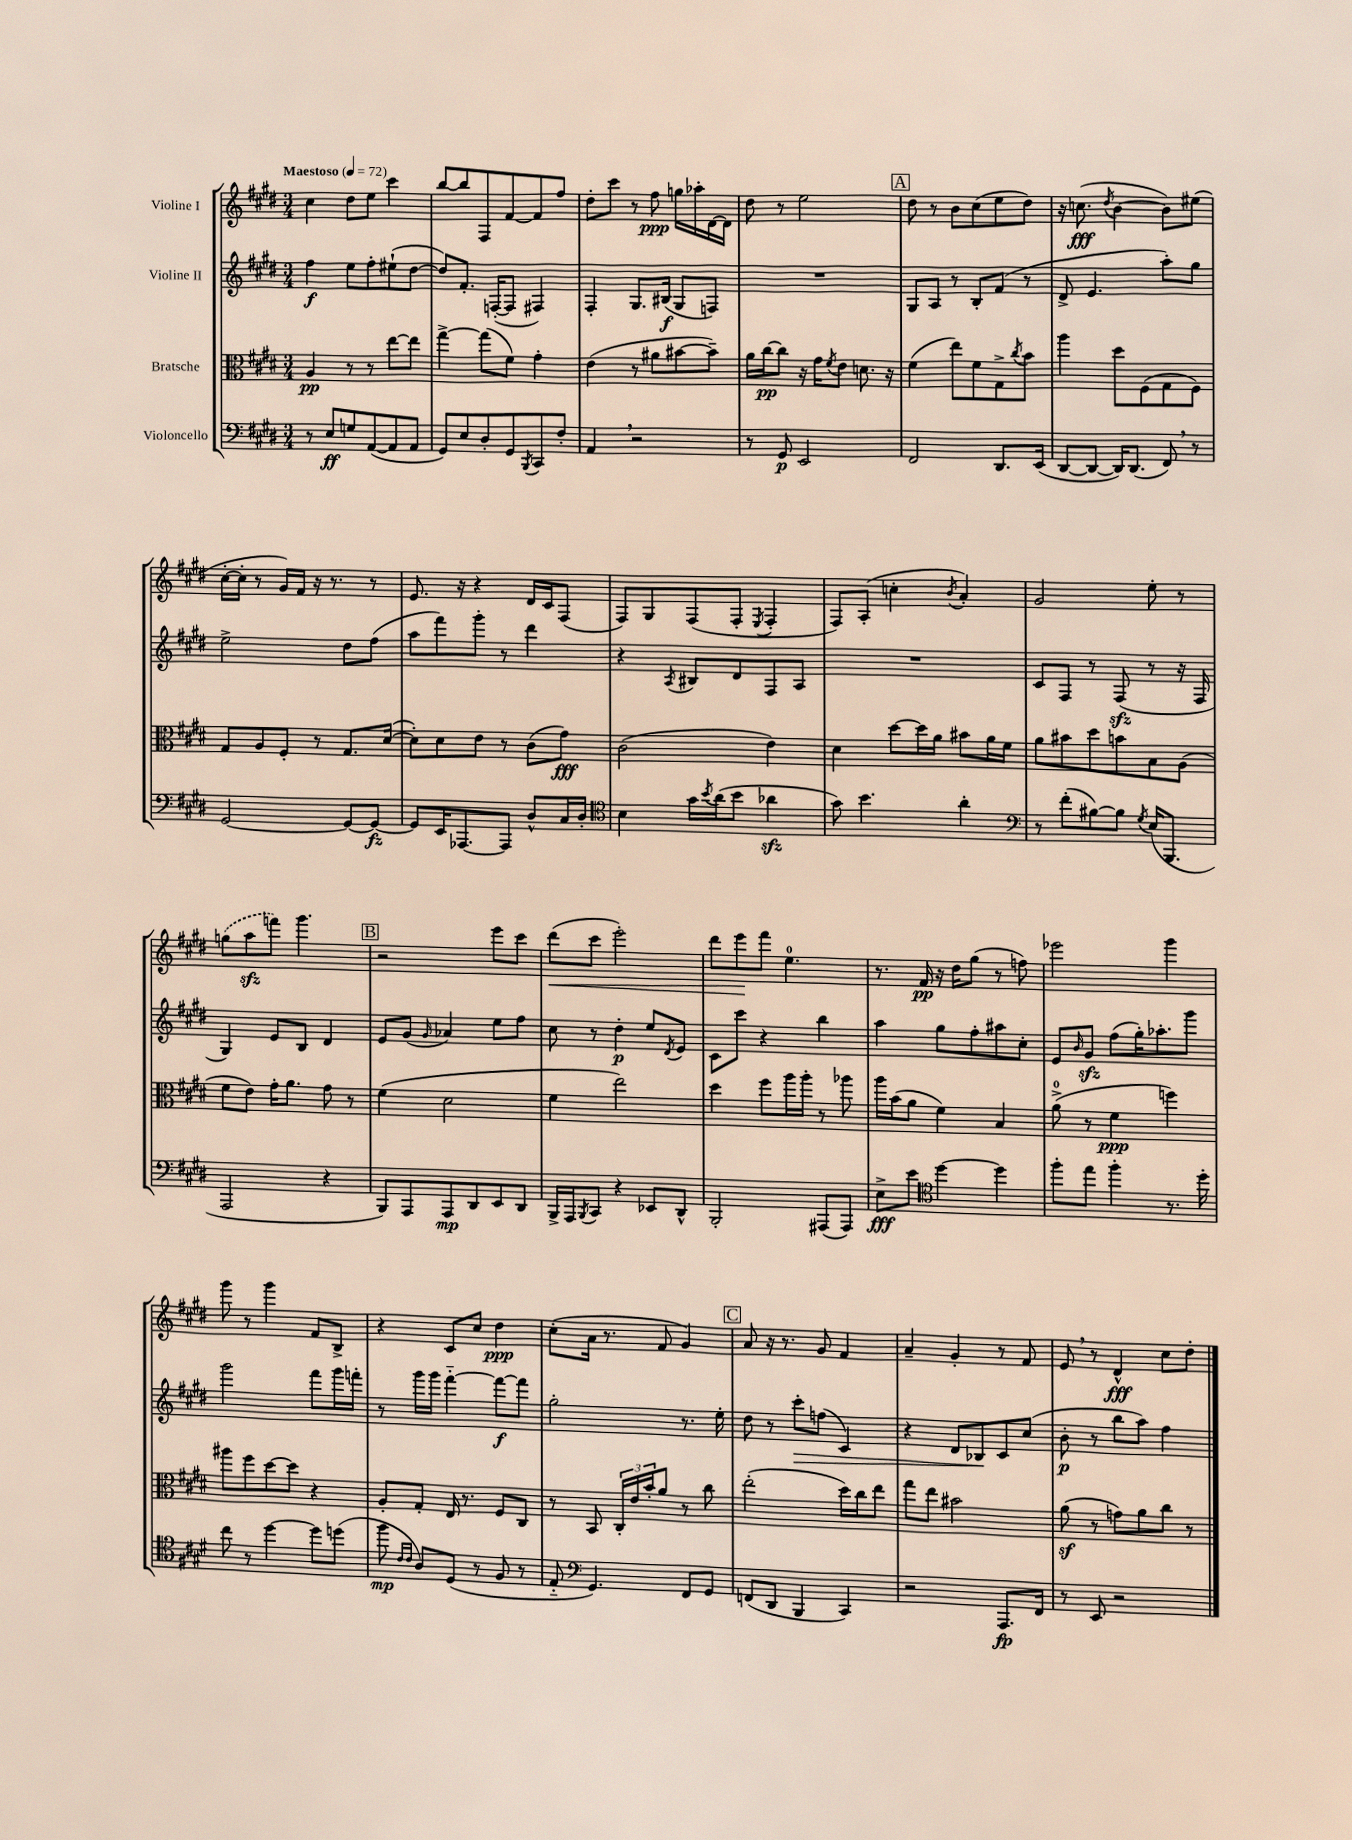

**kern	**dynam	**kern	**dynam	**kern	**dynam	**kern	**dynam
*part4	*part4	*part3	*part3	*part2	*part2	*part1	*part1
*staff4	*staff4	*staff3	*staff3	*staff2	*staff2	*staff1	*staff1
*I"Violoncello	*	*I"Bratsche	*	*I"Violine II	*	*I"Violine I	*
*clefF4	*	*clefC3	*	*clefG2	*	*clefG2	*
*k[f#c#g#d#]	*	*k[f#c#g#d#]	*	*k[f#c#g#d#]	*	*k[f#c#g#d#]	*
*M3/4	*	*M3/4	*	*M3/4	*	*M3/4	*
*MM72	*	*MM72	*	*MM72	*	*MM72	*
=1	=1	=1	=1	=1	=1	=1	=1
!	!	!	!	!	!	!LO:TX:a:B:t=Maestoso	!
8r	.	4A/	pp	4ff#\	f	4cc#\	.
8E/L	ff	.	.	.	.	.	.
8Gn/	.	8r	.	8ee\L	.	8dd#\L	.
([8AA/	.	8r	.	8ff#'\	.	8ee\J	.
8AA/]	.	[8ee\L	.	(8ee#X`\	.	4ccc#\	.
8AA/J	.	8ee\J]	.	[8dd#\J	.	.	.
=2	=2	=2	=2	=2	=2	=2	=2
8GG#/L)	.	[4gg#^\	.	8dd#/L])	.	[8bb/L	.
8E/	.	.	.	8.f#'/J	.	8bb/]	.
8D#'/	.	(8gg#\L]	.	.	.	8F#/	.
.	.	.	.	([16Fn'/KL	.	.	.
8GG#/	.	8f#\J)	.	8F/J]	.	[8f#/	.
8qBBB/	.	.	.	.	.	.	.
8CC#/	.	4g#'\	.	4F#X/)	.	8f#/]	.
8F#'/J	.	.	.	.	.	8ff#/J	.
=3	=3	=3	=3	=3	=3	=3	=3
4AA,/	.	(4e\	.	4F#'/	.	8dd#'\L	.
.	.	.	.	.	.	8ccc#\J	.
2r	.	8r	.	8.G#/L	.	8r	.
.	.	8a#X\L	.	.	.	8ff#\	ppp
.	.	.	.	(16B#X/Jk	f	.	.
.	.	[8b#X\	.	8G#/L	.	16ggn\LL	.
.	.	.	.	.	.	16aa-X'\	.
.	.	8b#~\J])	.	8Fn/J)	.	[16d#\	.
.	.	.	.	.	.	16d#\JJ]	.
=4	=4	=4	=4	=4	=4	=4	=4
8r	.	16a\LL	.	2.r	.	8dd#\	.
.	.	[16cc#\J	pp	.	.	.	.
8GG#/	p	8cc#\J]	.	.	.	8r	.
2EE/	.	16r	.	.	.	2ee\	.
.	.	16g#\KL	.	.	.	.	.
.	.	8qf#/	.	.	.	.	.
.	.	8e\J	.	.	.	.	.
.	.	8.dn\	.	.	.	.	.
.	.	16r	.	.	.	.	.
!!LO:REH:place=s1:t=A
=5	=5	=5	=5	=5	=5	=5	=5
2FF#/	.	(4f#\	.	8G#/L	.	8dd#\	.
.	.	.	.	8A/J	.	8r	.
.	.	8ee\L)	.	8r	.	8b\L	.
.	.	8f#\	.	8B'/L	.	(8cc#\	.
8.DD#/L	.	8G#^\	.	(8f#/J	.	8ee\	.
.	.	8qcc#/	.	.	.	.	.
.	.	8b\J	.	8r	.	8dd#\J)	.
(16EE/Jk	.	.	.	.	.	.	.
=6	=6	=6	=6	=6	=6	=6	=6
[8DD#/L	.	4aa\	.	8d#^/	.	16r	.
.	.	.	.	.	.	(8.ccn\	fff
8DD#/J_	.	.	.	4.e/	.	.	.
.	.	.	.	.	.	8qdd#/	.
16DD#/KL])	.	8dd#\L	.	.	.	[4b\	.
(8.DD#/J	.	.	.	.	.	.	.
.	.	(8F#\	.	.	.	.	.
8FF#,/)	.	8G#\	.	8aa'\L)	.	8b\L])	.
8r	.	8F#\J)	.	8gg#\J	.	(8ee#X\J	.
!!LO:LB:g=z
=7	=7	=7	=7	=7	=7	=7	=7
[2GG#/	.	8G#/L	.	2ee^\	.	[16cc#'\LL	.
.	.	.	.	.	.	16cc#'\JJ]	.
.	.	8A/	.	.	.	8r	.
.	.	8F#'/J	.	.	.	16g#/LL)	.
.	.	.	.	.	.	16f#/JJ	.
.	.	8r	.	.	.	16r	.
.	.	.	.	.	.	8.r	.
8GG#/L_	.	8.G#/L	.	8dd#\L	.	.	.
8GG#/J_	fz	.	.	(8ff#\J	.	8r	.
.	.	([16d#/Jk	.	.	.	.	.
=8	=8	=8	=8	=8	=8	=8	=8
8GG#/L]	.	8d#'\L])	.	8aa\L	.	8.e/	.
16EE/K	.	8d#\	.	8fff#\)	.	.	.
[8.AAA-X/	.	.	.	.	.	16r	.
.	.	8e\J	.	8ggg#'\J	.	4r	.
8AAA-/J]	.	8r	.	8r	.	.	.
8D#^^/L	.	(8c#\L	.	4ddd#\	.	16d#/LL	.
.	.	.	.	.	.	16c#/J	.
16C#/L	.	8g#\J)	fff	.	.	(8F#/J	.
16D#'/JJ	.	.	.	.	.	.	.
=9	=9	=9	=9	=9	=9	=9	=9
*clefC4	*	*	*	*	*	*	*
4B\	.	(2c#\	.	4r	.	8F#/L)	.
.	.	.	.	.	.	8G#/	.
.	.	.	.	8qA/	.	.	.
16g#\LL	.	.	.	8B#X/L	.	(8F#/	.
8qb/	.	.	.	.	.	.	.
(16a\J	.	.	.	.	.	.	.
8b\J	.	.	.	8d#/	.	8F#'/J	.
.	.	.	.	.	.	8qE/	.
4a-Xzz\	.	4e\)	.	8F#/	.	4F#'/	.
.	.	.	.	8A/J	.	.	.
=10	=10	=10	=10	=10	=10	=10	=10
8g#\)	.	4d#\	.	2.r	.	8F#/L)	.
4.b\	.	.	.	.	.	(8A'/J	.
.	.	[8dd#\L	.	.	.	4ccn'\	.
.	.	16dd#\L]	.	.	.	.	.
.	.	16a\JJ	.	.	.	.	.
.	.	.	.	.	.	8qb/	.
4a'\	.	8b#X\L	.	.	.	4a'/)	.
.	.	16a\L	.	.	.	.	.
.	.	16f#\JJ	.	.	.	.	.
=11	=11	=11	=11	=11	=11	=11	=11
*clefF4	*	*	*	*	*	*	*
8r	.	8a\L	.	8c#/L	.	2g#/	.
(8f#'\L	.	8b#X\	.	8F#/J	.	.	.
[8B#X\)	.	8dd#\	.	8r	.	.	.
8B#\J]	.	8bn\	.	(8F#zz/	.	.	.
8qG#/	.	.	.	.	.	.	.
(16E/KL	.	8B\	.	8r	.	8ee'\	.
8.BBB/J	.	.	.	.	.	.	.
.	.	(8A\J	.	16r	.	8r	.
.	.	.	.	16F#/	.	.	.
!!LO:LB:g=z
=12	=12	=12	=12	=12	=12	=12	=12
2AAA/	.	8f#\L	.	4G#/)	.	(8ggn\L	.
.	.	8e\J)	.	.	.	8aazz\	.
.	.	16g#'\KL	.	8e/L	.	8fffn\J)	.
.	.	8.a\J	.	.	.	.	.
.	.	.	.	8B/J	.	4.ggg#\	.
4r	.	8g#\	.	4d#/	.	.	.
.	.	8r	.	.	.	.	.
!!LO:REH:place=s1:t=B
=13	=13	=13	=13	=13	=13	=13	=13
8BBB/L)	.	(4f#\	.	8e/L	.	2r	.
8AAA/	.	.	.	(8g#/J	.	.	.
.	.	.	.	16qqg#/	.	.	.
8AAA/	mp	2d#\	.	4a-X/)	.	.	.
8DD#/	.	.	.	.	.	.	.
8EE/	.	.	.	8ee\L	.	8eee\L	.
8DD#/J	.	.	.	8ff#\J	.	8ccc#\J	.
=14	=14	=14	=14	=14	=14	=14	=14
!	!	!	!	!	!	!	!LO:HP:b
16BBB^/LL	.	4f#\	.	8cc#\	.	(8ddd#\L	<
16AAA/J	.	.	.	.	.	.	.
8qBBB/	.	.	.	.	.	.	.
8CC#/J	.	.	.	8r	.	8ccc#\J	.
4r	.	2ee\)	.	4dd#'\	p	2eee'\)	.
8EE-X/L	.	.	.	8ee/L	.	.	.
.	.	.	.	8qd#/	.	.	.
8DD#^^/J	.	.	.	8e/J	.	.	.
=15	=15	=15	=15	=15	=15	=15	=15
2BBB'/	.	4dd#\	.	8c#\L	.	8ddd#\L	.
.	.	.	.	8ccc#\J	.	8eee\	.
.	.	8ff#\L	.	4r	.	8fff#\J	[
.	.	16aa\L	.	.	.	4.ee\	.
.	.	16aa'\JJ	.	.	.	.	.
(8AAA#X/L	.	8r	.	4bb\	.	.	.
8AAA#/J)	.	8aa-X\	.	.	.	.	.
=16	=16	=16	=16	=16	=16	=16	=16
8E^\L	fff	16aa\LL	.	4aa\	.	8.r	.
.	.	(16b\J	.	.	.	.	.
8e\J	.	8a\J	.	.	.	.	.
.	.	.	.	.	.	16f#/	pp
*clefC4	*	*	*	*	*	*	*
[4dd#\	.	4f#\)	.	8gg#\L	.	16r	.
.	.	.	.	.	.	16dd#\KL	.
.	.	.	.	8ff#'\	.	(8gg#\J	.
4dd#\]	.	4B/	.	8aa#X\	.	8r	.
.	.	.	.	8cc#'\J	.	8ffn\)	.
=17	=17	=17	=17	=17	=17	=17	=17
8ff#'\L	.	(8a^\	.	8e/L	.	2eee-X\	.
.	.	.	.	16qqb/	.	.	.
8ee\J	.	8r	.	8g#zz/J	.	.	.
4ff#'\	.	4f#\	ppp	(8ff#\L	.	.	.
.	.	.	.	16gg#'\K)	.	.	.
.	.	.	.	8.aa-X'\	.	.	.
8.r	.	4ffn\)	.	.	.	4ggg#\	.
.	.	.	.	8ggg#\J	.	.	.
16dd#'\	.	.	.	.	.	.	.
!!LO:LB:g=z
=18	=18	=18	=18	=18	=18	=18	=18
8cc#\	.	8aa#X\L	.	2ggg#\	.	8ggg#\	.
8r	.	8ff#\	.	.	.	8r	.
[4dd#\	.	[8dd#\	.	.	.	4ggg#\	.
.	.	8dd#\J]	.	.	.	.	.
8dd#\L]	.	4r	.	8fff#\L	.	8f#/L	.
(8ddn\J	.	.	.	16ggg#\L	.	8B^/J	.
.	.	.	.	16fffn'\JJ	.	.	.
=19	=19	=19	=19	=19	=19	=19	=19
8ff#\	mp	8A'/L	.	8r	.	4r	.
16qqc#/LL	.	.	.	.	.	.	.
16qqc#/JJ	.	.	.	.	.	.	.
8A/L)	.	8G#'/J	.	16ggg#\LL	.	.	.
.	.	.	.	16ggg#\JJ	.	.	.
(8D#/J	.	16E/	.	[4fff#\	.	8c#/L	.
.	.	8.r	.	.	.	.	.
8r	.	.	.	.	.	8cc#/J	.
8F#/	.	8F#/L	.	8fff#\L_	f	4dd#\	ppp
8r	.	8C#/J	.	8fff#\J]	.	.	.
=20	=20	=20	=20	=20	=20	=20	=20
8E/	.	8r	.	2gg#'\	.	(8cc#'\L	.
*clefF4	*	*	*	*	*	*	*
4.GG#/)	.	8BB/	.	.	.	16a\Jk	.
.	.	.	.	.	.	8.r	.
.	.	24C#'/LL	.	.	.	.	.
.	.	24e/	.	.	.	.	.
.	.	24b'/J	.	.	.	.	.
.	.	8a/J	.	.	.	8f#/	.
8FF#/L	.	8r	.	8.r	.	4g#/)	.
8GG#/J	.	8cc#\	.	.	.	.	.
.	.	.	.	16ee'\	.	.	.
!!LO:REH:place=s1:t=C
=21	=21	=21	=21	=21	=21	=21	=21
(8FFn/L	.	(2ee'\	.	8dd#\	.	8a/	.
8DD#/J	.	.	.	8r	.	16r	.
.	.	.	.	.	.	8.r	.
!	!	!	!	!	!LO:HP:b	!	!
4BBB/	.	.	.	8ccc#'\L	>	.	.
.	.	.	.	(8ffn\J	.	8g#/	.
4CC#/)	.	16dd#\LL)	.	4c#/)	.	4f#/	.
.	.	16cc#\J	.	.	.	.	.
.	.	8ee\J	.	.	.	.	.
=22	=22	=22	=22	=22	=22	=22	=22
2r	.	8gg#\L	.	4r	.	4a~/	.
.	.	8ee\J	.	.	.	.	.
.	.	2b#X\	.	8d#/L	.	4g#'/	.
.	.	.	.	8B-X/	.	.	.
8.AAA/L	fp	.	.	8c#/	]	8r	.
.	.	.	.	(8cc#/J	.	8f#/	.
16FF#/Jk	.	.	.	.	.	.	.
=23	=23	=23	=23	=23	=23	=23	=23
8r	.	(8az\	.	8b'\	p	8e,/	.
8EE/	.	8r	.	8r	.	8r	.
2r	.	8gn\L)	.	8bb\L	.	4d#^^/	fff
.	.	8a\	.	8aa\J)	.	.	.
.	.	8cc#\J	.	4ff#\	.	8cc#\L	.
.	.	8r	.	.	.	8dd#'\J	.
==	==	==	==	==	==	==	==
*-	*-	*-	*-	*-	*-	*-	*-
